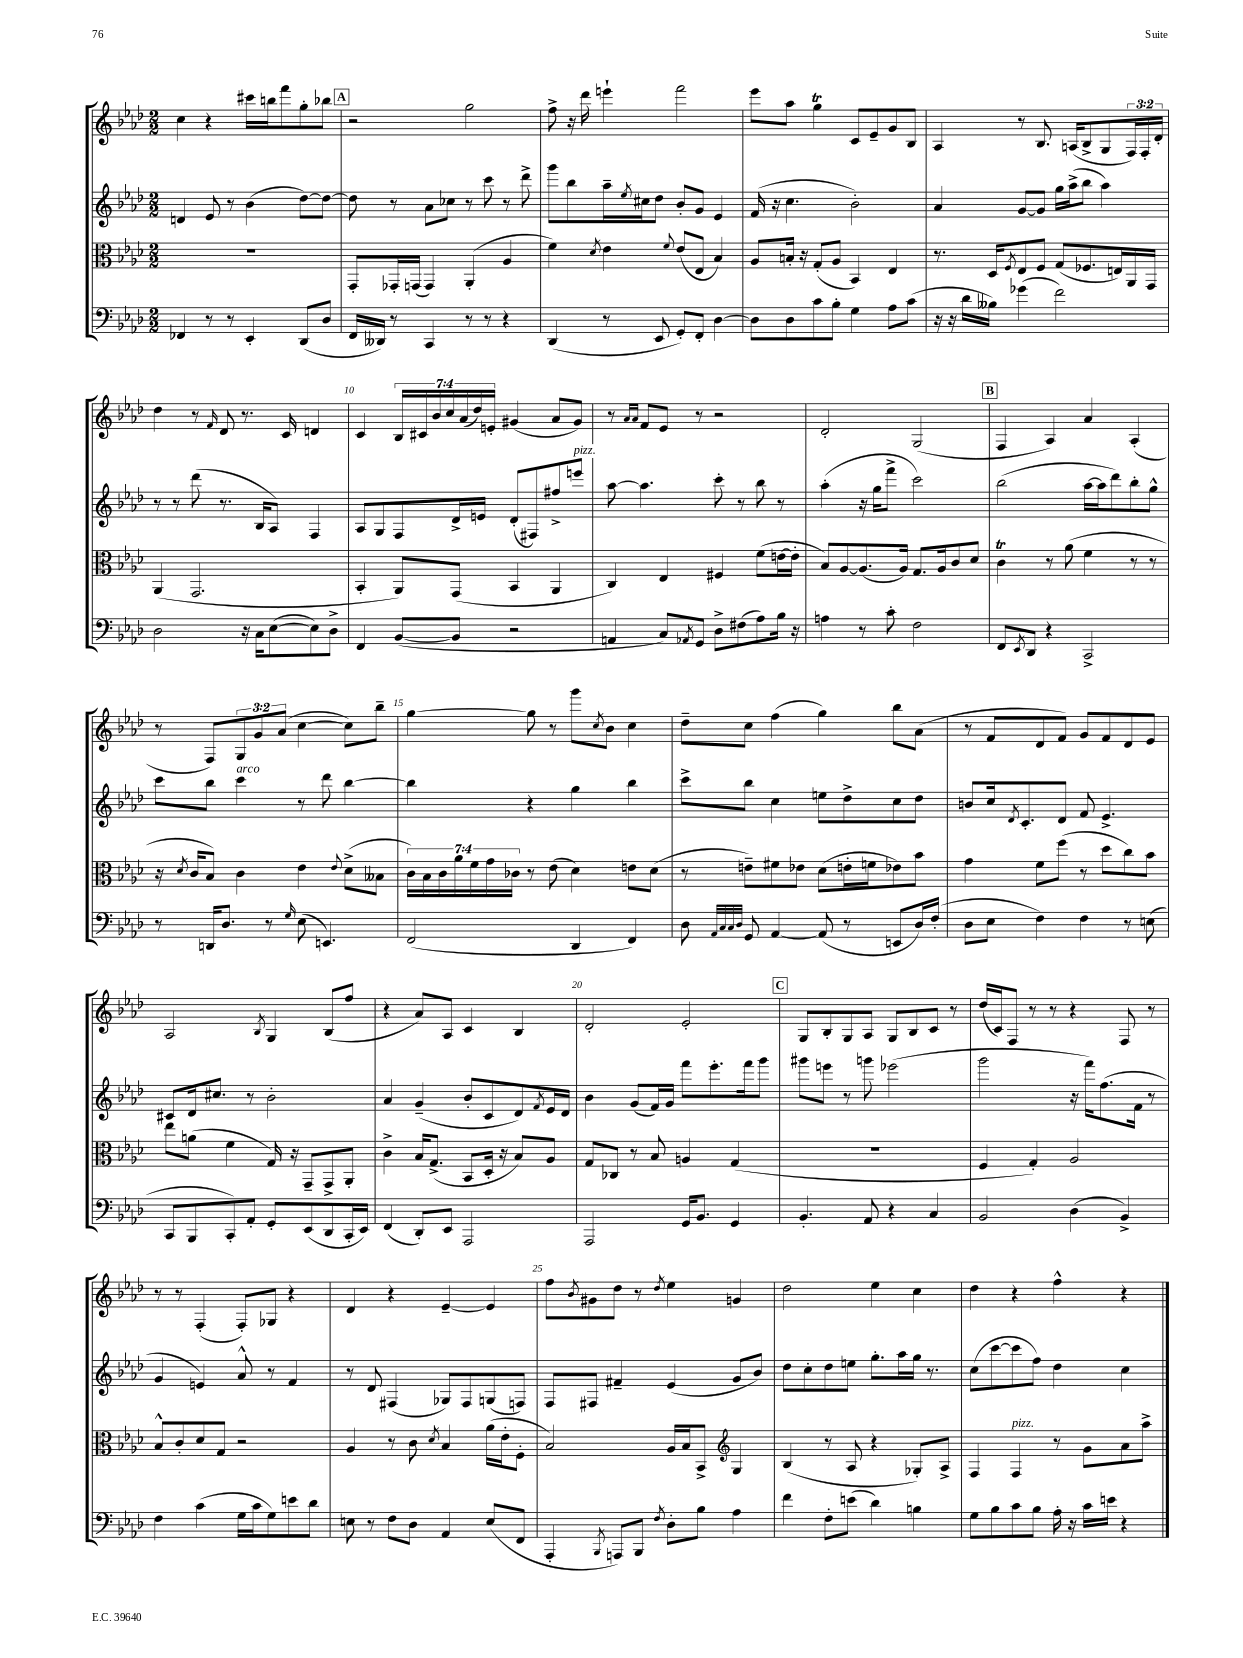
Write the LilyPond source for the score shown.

<<
\new StaffGroup <<
\new Staff = "s0" {
    \clef treble \key aes \major \numericTimeSignature \time 2/2 \override Staff.TupletNumber.text = #tuplet-number::calc-fraction-text
    c''4 r4 cis'''16 b''16 f'''8 g''8-. bes''8 |
    \mark \markup { \box "A" } r2 g''2 |
    f''8-> r16 des'''16 e'''4-! f'''2 |
    ees'''8 aes''8 g''4\trill c'8 ees'8-- g'8 bes8 |
    aes4 r8 bes8. a16( bes8-> g8 \tuplet 3/2 { f16) f16-. des'16-. } |
    des''4 r8 \grace { f'16 } des'8 r8. c'16 d'4 |
    c'4 \tuplet 7/4 { bes16 cis'16 bes'16 c''16 aes'16( des''16) e'16-. } gis'4( aes'8 gis'8) |
    r8 \grace { aes'16 aes'16 } f'8 ees'8 r8 r2 |
    des'2-. g2( |
    \mark \markup { \box "B" } f4 aes4) aes'4 aes4-.( |
    r8 f8) \tuplet 3/2 { g8 g'8 aes'8( } c''4~ c''8) bes''8-- |
    g''4~ g''8 r8 g'''8 \acciaccatura { c''8 } bes'8 c''4 |
    des''8-- c''8 f''4( g''4) bes''8 aes'8( |
    r8 f'8 des'8 f'8) g'8 f'8 des'8 ees'8 |
    aes2 \acciaccatura { bes8 } g4 bes8( f''8 |
    r4 aes'8) aes8 c'4 bes4 |
    des'2-. ees'2-. |
    \mark \markup { \box "C" } g8 bes8-. g8 aes8 g8 bes8 c'8 r8 |
    des''16( c'16) f8 r8 r8 r4 f8 r8 |
    r8 r8 f4-.( f8-.) ges8 r4 |
    des'4 r4 ees'4~-- ees'4 |
    f''8 \acciaccatura { bes'8 } gis'8 des''8 r8 \acciaccatura { des''8 } ees''4 g'4 |
    des''2 ees''4 c''4 |
    des''4 r4 f''4-^ r4 \bar "|." |
}
\new Staff = "s1" {
    \clef treble \key aes \major \numericTimeSignature \time 2/2
    d'4 ees'8 r8 bes'4( des''8~) des''8~ |
    \mark \markup { \box "A" } des''8 r8 aes'8 ces''8 r8 c'''8 r8 des'''8-> |
    g'''8 bes''8 aes''16-- \acciaccatura { ees''8 } cis''16 des''8 bes'8-. g'8 ees'4 |
    f'16( r16 c''4. bes'2-.) |
    aes'4 g'8~ g'8 g''16 aes''16->( bes''8 aes''4) |
    r8 r8 des'''8( r8. bes16 aes8) f4 |
    aes8 g8 f8 des'16-> e'16 des'8-.( fis8) fis''8-> e'''8^\markup { \italic "pizz." } |
    aes''8~ aes''4. c'''8-. r8 bes''8 r8 |
    aes''4-.( r16 g''16 f'''8-> c'''2) |
    \mark \markup { \box "B" } bes''2( aes''16~ aes''16 des'''8) bes''8-. g''8-^ |
    c'''8 bes''8 c'''4^\markup { \italic "arco" } r8 des'''8 bes''4~ |
    bes''4 r4 g''4 bes''4 |
    c'''8-> bes''8 c''4 e''8 des''8-> c''8 des''8 |
    b'8 c''16 \acciaccatura { des'8 } c'8.-. des'8 f'8 ees'4.-> |
    cis'8 des'16 cis''8. r8 bes'2-. |
    aes'4 g'4--( bes'8-. c'8 des'8) \acciaccatura { f'8 } ees'16 des'16 |
    bes'4 g'8( f'16) g'16 f'''8 ees'''8.-. f'''16 g'''8 |
    \mark \markup { \box "C" } gis'''8 e'''8 r8 g'''8 ees'''2( |
    g'''2 r16 f'''16) f''8.( f'16 r8 |
    g'4 e'4) aes'8-^ r8 f'4 |
    r8 des'8 fis4( ges8) fis8 g8( f8) |
    f8 fis8 fis'4-- ees'4( g'8 bes'8) |
    des''8 c''8-. des''8 e''8 g''8.-. aes''16 g''16 r8. |
    c''8( c'''8~ c'''8 f''8) des''4 c''4 \bar "|." |
}
\new Staff = "s2" {
    \clef alto \key aes \major \numericTimeSignature \time 2/2 \override Staff.TupletNumber.text = #tuplet-number::calc-fraction-text
    R1 |
    \mark \markup { \box "A" } g,8-. ges,16-. g,16( g,4) aes,4-.( aes4 |
    f'4) \acciaccatura { des'8 } ees'4 \appoggiatura { f'8 } ees'8( ees8 bes4) |
    aes8 b16-. r16 g8-.( aes8 bes,4) ees4 |
    r8. des16 \acciaccatura { f8 } ees8 f8 g8( fes8. e16) aes,16 g,16 |
    aes,4( g,2. |
    bes,4-. aes,8) g,8( bes,4 aes,4 |
    c4) ees4 fis4 f'8( e'16~ e'16-. |
    bes8) aes8~ aes8.( aes16) g8. aes16 c'8 des'8 |
    \mark \markup { \box "B" } c'4\trill r8 aes'8( f'4 r8 r8 |
    r16 \acciaccatura { des'8 } c'16 bes8) c'4 ees'4 \appoggiatura { ees'8 } des'8->( beses8 |
    \tuplet 7/4 { c'16) bes16 c'16 aes'16 f'16 g'16 ces'16 } r8 ees'8( des'4) e'8 des'8( |
    r8 e'8--) fis'8 ees'8 des'8( e'16-. f'16 ees'8) bes'8 |
    g'4 f'8 f''8( r8 des''8 c''8) bes'8 |
    ees''8 a'8( f'4 g16) r16 g,8-- g,8-> aes,8-. |
    c'4-> bes16 g8.->( bes,8 des16-. r16 bes8) aes8 |
    g8 ces8 r8 bes8 a4 g4( |
    \mark \markup { \box "C" } R1 |
    f4 g4-.) aes2 |
    bes8-^ c'8-. des'8 g8 r2 |
    aes4 r8 c'8 \acciaccatura { des'8 } bes4 aes'16( ees'16-. f8-. |
    bes2) aes16 bes16 bes,8-> \clef treble g4 |
    bes4( r8 aes8 r4 ges8-.) aes8-> |
    f4 f4^\markup { \italic "pizz." } r8 g'8 aes'8 aes''8-> \bar "|." |
}
\new Staff = "s3" {
    \clef bass \key aes \major \numericTimeSignature \time 2/2
    fes,4 r8 r8 ees,4-. des,8( des8 |
    \mark \markup { \box "A" } f,16 deses,16) r8 c,4 r8 r8 r4 |
    des,4( r8 ees,8 g,8-.) f,8-. des4~ |
    des8 des8 c'8 bes8-. g4 aes8 c'8( |
    r16 r16 des'16 beses16) ges'4( f'2) |
    des2 r16 c16 ees8~( ees8) des8-> |
    f,4 bes,8~( bes,8 r2 |
    a,4 c8) \acciaccatura { aes,8 } g,8 des8-> fis8( aes8) bes16 r16 |
    a4 r8 c'8-. f2 |
    \mark \markup { \box "B" } f,8 \acciaccatura { ees,8 } des,8 r4 c,2-> |
    r8 d,16 des8. r8 \grace { g16 } ees8( e,4.) |
    f,2( des,4 f,4) |
    des8 \grace { aes,32 c32 c32 des32 } g,8 aes,4~ aes,8( r8 e,8 des16) f16-.( |
    des8 ees8 f4) f4 r8 e8( |
    c,8 bes,,8 c,8-.) aes,8-. g,8-. ees,8( des,8 c,16-. ees,16) |
    f,4( des,8-.) ees,8 aes,,2 |
    aes,,2 g,16 bes,8. g,4 |
    \mark \markup { \box "C" } bes,4.-. aes,8 r4 c4 |
    bes,2 des4( bes,4->) |
    f4 c'4( g16 c'16 g8) e'8 des'8 |
    e8 r8 f8 des8 aes,4 e8( f,8 |
    aes,,4-. \acciaccatura { bes,,8 } a,,8) bes,,8 \acciaccatura { f8 } des8-. bes8 aes4 |
    f'4 f8-. e'8( des'4) b4 |
    g8 bes8 c'8 bes8 aes16-. r16 c'16 e'16 r4 \bar "|." |
}
>>
>>
\layout { \context { \Score currentBarNumber = #4 \override BarNumber.break-visibility = ##(#f #t #t) barNumberVisibility = #(every-nth-bar-number-visible 5) } }
